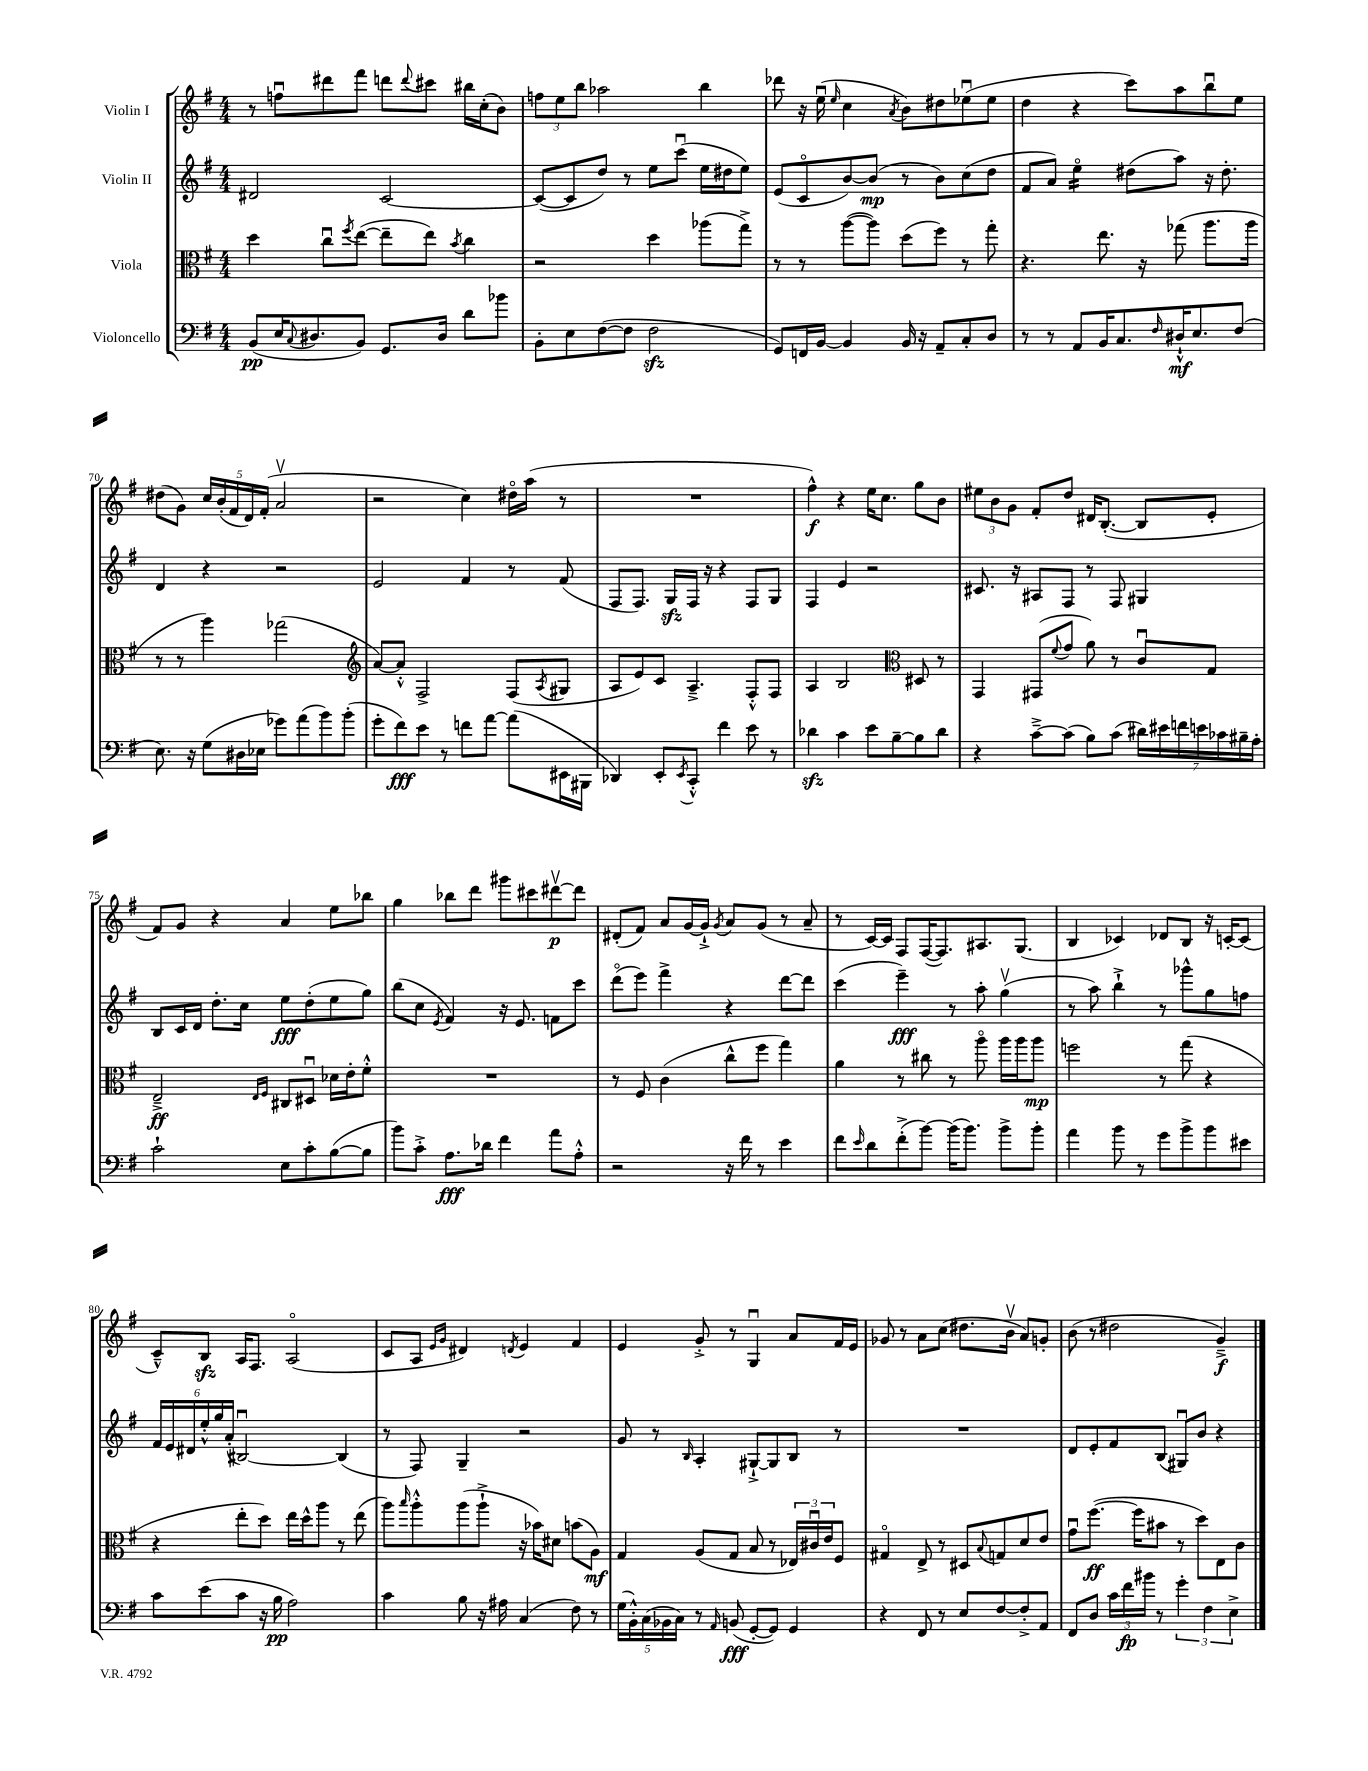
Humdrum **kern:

**kern	**kern	**kern	**kern
*staff4	*staff3	*staff2	*staff1
*clefF4	*clefC3	*clefG2	*clefG2
*k[f#]	*k[f#]	*k[f#]	*k[f#]
*M4/4	*M4/4	*M4/4	*M4/4
(8BB	4dd	2d#	8r
16E	.	.	8ffu
8qqC	.	.	.
8.D#	.	.	.
.	8ccu	.	8ddd#
.	8qff#	.	.
8BB)	([8ee	.	8fff#
8.GG	8ee~]	[2c	8ddd
.	.	.	8qqddd
.	8ee)	.	8ccc#
16D#	.	.	.
.	8qb	.	.
8d	4cc	.	16bb#
.	.	.	(16cc'
8b-	.	.	8b)
=	=	=	=
8BB'	2r	(8c_	12ff
.	.	.	12ee
8E	.	8c]	.
.	.	.	12bb
([8F#	.	8dd)	2aa-
8F#]	.	8r	.
2F#	4dd	8ee	.
.	.	(8cccu	.
.	(8aa-	16ee	4bb
.	.	16dd#	.
.	8gg^)	8ee)	.
=	=	=	=
8GG)	8r	(8e	8ddd-
16FF	8r	8co	16r
[16BB	.	.	(16eeu
.	.	.	16qqee
4BB]	([8aa	[8b)	4cc
.	8aa])	(8b]	.
.	.	.	8qa
16BB	(8dd	8r	8b)
16r	.	.	.
8AA~	8ff#)	8b)	8dd#
8C'	8r	(8cc	(8ee-u
8D	8gg'	8dd	8ee-
=	=	=	=
8r	4.r	8f#	4dd
8r	.	8a)	.
8AA	.	4eeo	4r
16BB	8.ee	.	.
8.C	.	.	.
.	.	(8dd#	8ccc)
.	16r	.	.
16qqF#	.	.	.
16D#`^^	(8gg-	8aa)	8aa
8.E	.	.	.
.	8.aa	16r	8bbu
.	.	8.dd#'	.
(8F#	.	.	8ee
.	16aa	.	.
=	=	=	=
8.E)	8r	4d	(8dd#
.	8r	.	8g)
16r	.	.	.
(8G	4aa)	4r	20cc
.	.	.	(20b'
.	.	.	20f#
16D#	.	.	.
.	.	.	20d)
16E-	.	.	.
.	.	.	(20f#'
8g-)	(2gg-	2r	2av
(8a	.	.	.
8b)	.	.	.
(8b'	.	.	.
=	=	=	=
*	*clefG2	*	*
8g'	[8a)	2e	2r
8f#)	8a'^^]	.	.
8e	2F#^	.	.
8r	.	.	.
8f	.	4f#	4cc)
[8a	.	.	.
(8a]	(8F#	8r	16dd#o
.	.	.	(16aa
.	8qA	.	.
16EE#	8G#	(8f#	8r
16BBB#	.	.	.
=	=	=	=
4DD-)	8A	8F#	1r
.	8e)	8.F#)	.
8EE'	8c	.	.
.	.	16G	.
8qEE	.	.	.
8CC'^^	4.A~^	16F#	.
.	.	16r	.
4f#	.	4r	.
8e	8F#'^^	8F#	.
8r	8F#	8G	.
=	=	=	=
4d-	4A	4F#	4ff#^^)
4c	2B	4e	4r
8e	.	2r	16ee
.	.	.	8.cc
[8B~	.	.	.
*	*clefC3	*	*
8B]	8D#	.	8gg
8d-	8r	.	8b
=	=	=	=
4r	4GG	8.c#	12ee#
.	.	.	12b
.	.	.	12g
.	.	16r	.
[8c~^	(8GG#	8A#	8f#'
.	8qqf#	.	.
(8c]	8g	8F#	8dd
8B)	8a)	8r	16d#
.	.	.	([8.B'
(8c	8r	8F#	.
28d#)	8cu	4G#	8B]
28e#	.	.	.
28f	.	.	.
28e	.	.	.
.	8G	.	8e'
28c-	.	.	.
28B#~	.	.	.
28A'	.	.	.
=	=	=	=
2c`	2E~^	8B	8f#)
.	.	16c	8g
.	.	16d	.
.	.	8.dd'	4r
.	.	16cc	.
.	16qqE	.	.
.	16qqF#	.	.
8E	8C#	8ee	4a
8c'	8D#u	(8dd'	.
([8B	16d-	8ee	8ee
.	16e'	.	.
8B]	8f#'^^	8gg)	8bb-
=	=	=	=
8b)	1r	(8bb	4gg
8c'^	.	8cc	.
.	.	8qe	.
8.A	.	4f#)	8bb-
.	.	.	8ddd
16d-	.	.	.
4f#	.	16r	8ggg#
.	.	8.e	.
.	.	.	8ccc#
8a	.	8f	[8ddd#v
8A'^^	.	8ccc	8ddd#]
=	=	=	=
2r	8r	(8dddo	(8d#'
.	8F#	8eee)	8f#)
.	(4c	4fff#^	8a
.	.	.	[16g
.	.	.	16g`^]
.	.	.	8qg
16r	8cc^^	4r	8a
16f#	.	.	.
8r	8ff#	.	(8g
4e	4gg)	[8ddd	8r
.	.	8ddd]	8a~
=	=	=	=
8f#	4a	(4ccc	8r
16qqe	.	.	.
8d	.	.	[16c)
.	.	.	16c]
(8f#'^	8r	4eee~)	8F#
[8b)	8cc#	.	([16F#
.	.	.	8.F#])
(16b]	8r	8r	.
8.b)	.	.	.
.	8aao	8aa'	8.A#
8b^	16aa	(4ggv	.
.	16aa	.	(8.G
8b'	8aa	.	.
=	=	=	=
4a	2ff	8r	4B
.	.	8aa)	.
8b	.	4bb`^	4c-)
8r	.	.	.
8g	8r	8r	8d-
8b^	(8gg	8ggg-^^	8B
8b	4r	8gg	16r
.	.	.	[16c'
8e#	.	8ff	(8c]
=	=	=	=
8c	4r	24f#	8c~^^)
.	.	24e	.
.	.	24d#	.
(8e	.	24ee'^^	8B
.	.	24gg	.
.	.	(24a'	.
8c	8ee'	[2B#u)	16A
.	.	.	8.F#
16r	8dd)	.	.
16B	.	.	.
2A)	16ee	.	(2Ao
.	16dd^^	.	.
.	8aa	.	.
.	8r	(4B#]	.
.	(8ee	.	.
=	=	=	=
4c	8aa)	8r	8c
.	16qqbb	.	.
.	8aa'^^	8F#)	8A
.	.	.	16qqe
.	.	.	16qqg
8B	(8aa	4G~	4d#)
16r	8aa`^	.	.
16A#	.	.	.
.	.	.	8qd
(4C	16r	2r	4e
.	16b-)	.	.
.	8d#	.	.
8F#)	(8b	.	4f#
8r	8A)	.	.
=	=	=	=
(20G	4G	8g	4e
20BB'^^)	.	.	.
(20C	.	.	.
.	.	8r	.
20BB-	.	.	.
20C)	.	.	.
.	.	16qqB	.
8r	(8A	4A'	8g'^
16qqAA	.	.	.
(8BB	8G	.	8r
[8GG'	8B	[8G#`^	4Gu
8GG])	8r	8G#]	.
4GG	24E-)	8B	8a
.	24c#u	.	.
.	24e	.	.
.	8F#	8r	16f#
.	.	.	16e
=	=	=	=
4r	4G#o	1r	8g-
.	.	.	8r
8FF#	8E^	.	8a
8r	8r	.	(8cc
8E	8D#	.	8.dd#
.	8qqB	.	.
[8F#	8G	.	.
.	.	.	16bv
8F#'^]	8d	.	8a)
8AA	8e	.	8g'
=	=	=	=
8FF#	8gu	8d	(8b
8D	([8.ff#	8e'	8r
24c	.	8f#	2dd#
24f#	.	.	.
.	16ff#]	.	.
24b#	.	.	.
8r	8b#	(8B	.
6g'	8r	8G#u)	.
.	8dd)	8b	.
6F#	.	.	.
.	8E	4r	4g~^)
6E^	.	.	.
.	8c	.	.
==	==	==	==
*-	*-	*-	*-
